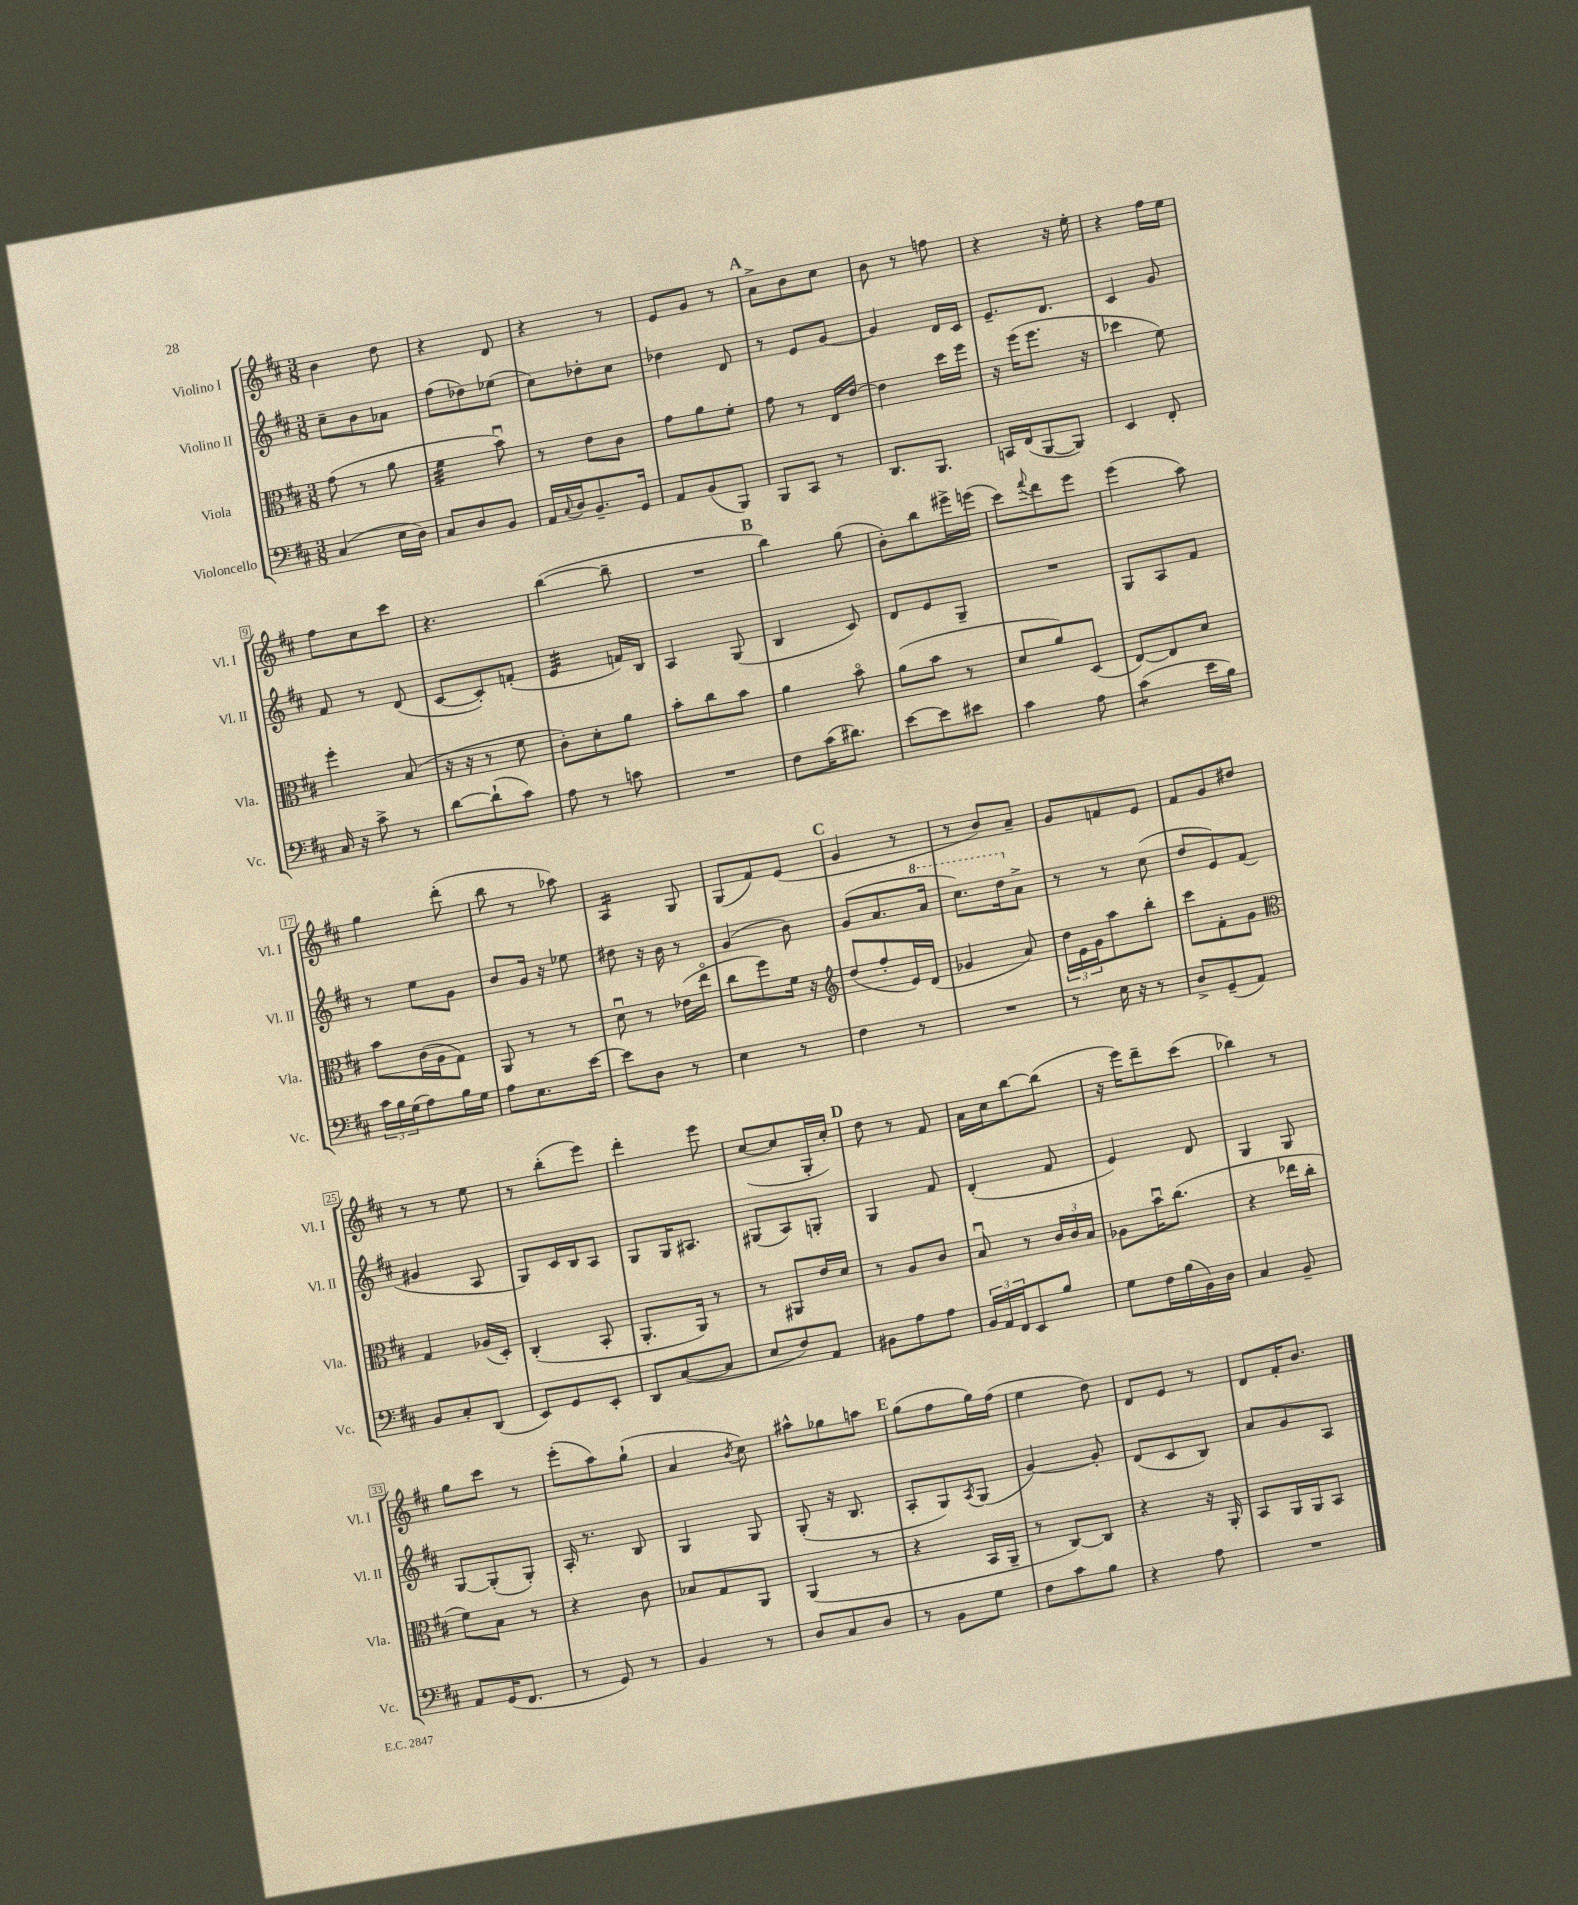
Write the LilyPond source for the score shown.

<<
\new StaffGroup <<
\new Staff = "s0" \with { instrumentName = "Violino I" shortInstrumentName = "Vl. I" } {
    \clef treble \key d \major \numericTimeSignature \time 3/8
    b'4 d''8 |
    r4 d'8 |
    r4 r8 |
    e'8 g'8 r8 |
    \mark \markup { \bold "A" } a'8-> b'8 cis''8 |
    b'8 r8 f''8 |
    r4 r16 e''16-. |
    r4 fis''16 e''16 |
    fis''8 cis''8 cis'''8 |
    r4. |
    b''4~( b''8-- |
    R4. |
    \mark \markup { \bold "B" } b''4) g''8( |
    b'8-.) b''8 eis'''16-> e'''16( |
    cis'''8) \appoggiatura { fis'''8 } d'''8 e'''8 |
    e'''4( a''8) |
    g''4 d'''8-.( |
    b''8 r8 aes''8) |
    a4:16 g8 |
    g8( fis'8) e'8( |
    \mark \markup { \bold "C" } g'4 r8 |
    r8 b'8) a'8-- |
    g'8 f'8 e'8 |
    fis'8 g'8 dis''8 |
    r8 r8 e''8 |
    r8 b''8-.( e'''8) |
    d'''4-. e'''8 |
    cis''8~( cis''8 g16-. cis''16-.) |
    \mark \markup { \bold "D" } d''8 r8 fis'8 |
    a'16 cis''16 b''8~ b''8( |
    r16 e'''16) d'''8-- cis'''8( |
    bes''4) r8 |
    g''8 cis'''8 r8 |
    e'''8-.( a''8) g''8-!( |
    a'4 \acciaccatura { b'8 } cis''8) |
    ais''8-^ ges''8 a''8 |
    \mark \markup { \bold "E" } g''8( fis''8 g''16) fis''16( |
    e''4 d''8) |
    d'8 e'8 r8 |
    d'8 fis'16-. b'8. \bar "|." |
}
\new Staff = "s1" \with { instrumentName = "Violino II" shortInstrumentName = "Vl. II" } {
    \clef treble \key d \major \numericTimeSignature \time 3/8
    cis''8-- b'8 aes'8 |
    fis''8( des''8) ees''8( |
    cis''8) des''8-. cis''8 |
    des''4 d'8 |
    \mark \markup { \bold "A" } r8 e'8 g'8~ |
    g'4 d'16 cis'16 |
    e'8.-- d'8. |
    cis'4 g'8 |
    fis'8 r8 d'8( |
    cis'8~ cis'8-.) f'8-.( |
    e'4:32 f'16) b16 |
    a4 g8( |
    \mark \markup { \bold "B" } b4 cis'8) |
    d'8 e'8 g8-- |
    R4. |
    g8 a8 fis'8 |
    r8 e''8 g'8 |
    b'8 g'16 r16 ees''8 |
    dis''8 r16 b'16 r8 |
    g'4( b'8) |
    \mark \markup { \bold "C" } g'8( a'8. \ottava #1 a''16 |
    cis'''8.) d'''16 \ottava #0 a'8-> |
    r8 r8 cis''8( |
    d''8 e'8) fis'8( |
    gis'4 a8 |
    g8) cis'16 b16 a8 |
    g8 g16 ais8. |
    gis8( a8) g8-. |
    \mark \markup { \bold "D" } g4 fis'8 |
    d'4-.( fis'8 |
    e'4) d'8 |
    g4 g8 |
    g8~ g8-.( g8-.) |
    a16-. r8. b8 |
    g4 g8 |
    g8-.( r16 b8. |
    \mark \markup { \bold "E" } a8-. g8) \acciaccatura { a8 } g8( |
    g'4~) g'8-. |
    d'8( cis'8 b8) |
    a'8 g'8 a8 \bar "|." |
}
\new Staff = "s2" \with { instrumentName = "Viola" shortInstrumentName = "Vla." } {
    \clef alto \key d \major \numericTimeSignature \time 3/8
    g'8( r8 a'8 |
    fis'4:32 b'8\downbow) |
    r8 e'8 cis'8 |
    g'8 a'8 fis'8-. |
    \mark \markup { \bold "A" } g'8 r8 e16 e'16~ |
    e'4 d''16 fis''16 |
    r16 fis''16( fis''8. r16 |
    des''4 fis'8) |
    fis''4-. b8( |
    r16 r16 r8 fis'8 |
    cis'8-.) d'8-. a'8 |
    b'8-. cis''8 b'8 |
    \mark \markup { \bold "B" } a'4 b'8\flageolet |
    a'8( b'8 r8 |
    d'8 a'8) d8( |
    e8~) e8 d'8 |
    b'8 cis'16( a16 g8) |
    a,8 r8 r8 |
    d'8\downbow r8 ees'16( e''16\flageolet |
    cis''8 fis''8) fis'16 r16 |
    \mark \markup { \bold "C" } \clef treble d''8( fis''8-. e'16) d'16( |
    ges'4 a'8) |
    \tuplet 3/2 { d''16 e'16 g'16 } a''8 b''8-. |
    cis'''8 fis'8-. g'8 |
    \clef alto g4 aes16( d16-.) |
    cis4-.( b,8-. |
    a,8.-. a,16) r8 |
    r8 ais,8 e'16 d'16 |
    \mark \markup { \bold "D" } r8 a8 cis'8 |
    b8\downbow r8 \tuplet 3/2 { cis'16 cis'16 b16 } |
    aes8 b'16\downbow cis''8.( |
    r4 ees''16 cis''16-. |
    fis'8) b8 r8 |
    r4 cis'8 |
    bes8 g8 a,8 |
    a,4( r8 |
    \mark \markup { \bold "E" } r4 b,16 a,16-- |
    r8 cis8~) cis8 |
    r4 r16 a,16-. |
    b,8 a,16 a,16 b,8 \bar "|." |
}
\new Staff = "s3" \with { instrumentName = "Violoncello" shortInstrumentName = "Vc." } {
    \clef bass \key d \major \numericTimeSignature \time 3/8
    cis4( e16 d16) |
    cis8 d8 b,8 |
    a,16 \appoggiatura { cis8 } d16 b,8.-- g,16 |
    a,8 b,8( b,,8) |
    \mark \markup { \bold "A" } b,,8 cis,8 r8 |
    d,8. b,,8. |
    c,16 fis,16( b,,8~ b,,8) |
    e,4 fis,8-. |
    cis16 r16 cis'8-> r8 |
    d'8~ d'8-!( cis'8) |
    a8 r8 c'8 |
    R4. |
    \mark \markup { \bold "B" } fis8 cis'16( dis'8.) |
    e'8~ e'8 eis'8 |
    cis'4 a8 |
    cis'4:8( e'16 b16) |
    \tuplet 3/2 { cis'16 b16 g16( } a8) b16 g16 |
    a8 e8. e'16~ |
    e'8 d8 r8 |
    e4 r8 |
    \mark \markup { \bold "C" } fis4 r8 |
    R4. |
    r8 e16 r16 r8 |
    d8-> g,8--( a,8) |
    b,8 cis8-. d,8( |
    e,8) g,8 e,8-. |
    d,8 cis8~( cis8 |
    e8 fis8) a,8 |
    \mark \markup { \bold "D" } bis,8 a8 a8 |
    \tuplet 3/2 { b,16 a,16 fis,16 } e,8 b8 |
    g8 fis16 b16( b,16) d16 |
    cis4 b,8-- |
    a,8 g,16( fis,8. |
    r8 g,8) r8 |
    b,4 r8 |
    d8 cis8 d8 |
    \mark \markup { \bold "E" } r8 b,8 g8 |
    fis8 cis'8 b8 |
    r4 a8 |
    R4. \bar "|." |
}
>>
>>
\layout { \context { \Score \override BarNumber.stencil = #(make-stencil-boxer 0.1 0.3 ly:text-interface::print) } }
